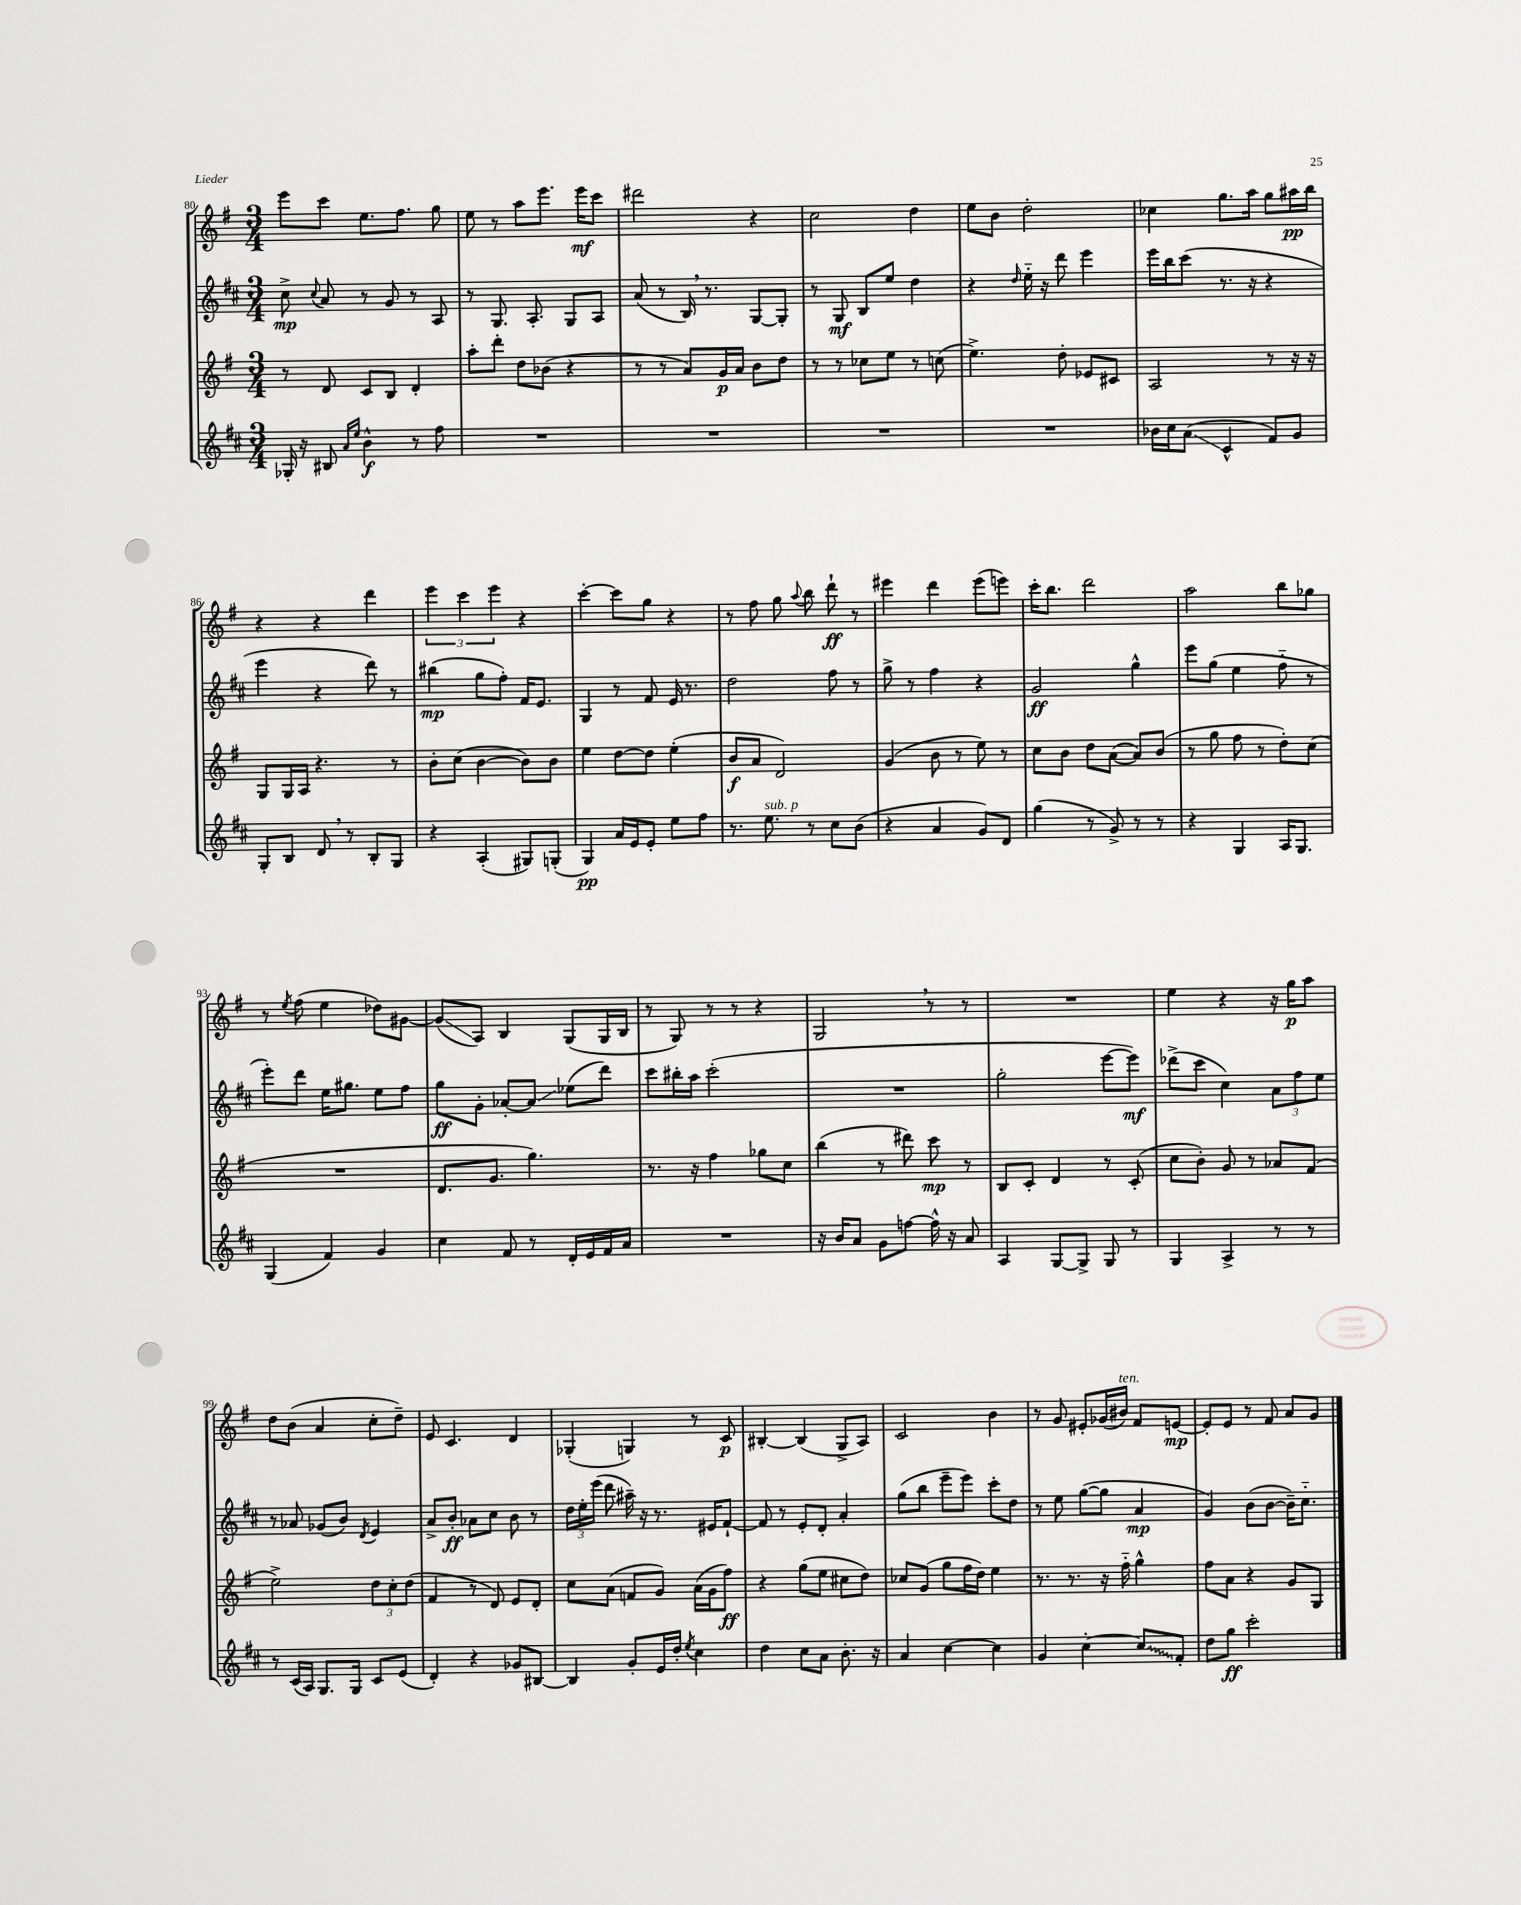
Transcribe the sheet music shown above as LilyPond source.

<<
\new StaffGroup <<
\new Staff = "s0" {
    \clef treble \key g \major \numericTimeSignature \time 3/4
    \autoBeamOff e'''8[ c'''8] e''8.[ fis''8.] g''8 |
    e''8 r8 a''8[ e'''8.] e'''16[\mf c'''8] |
    dis'''2 r4 |
    c''2 d''4 |
    e''8[ b'8] d''2-. |
    ces''4 g''8.[ a''16] g''8[ ais''16\pp b''16] |
    r4 r4 d'''4 |
    \tuplet 3/2 { e'''4 c'''4 e'''4 } r4 |
    c'''4~-. c'''8[ g''8] r4 |
    r8 fis''8 g''8 \appoggiatura { a''8 } b''8 d'''8-!\ff r8 |
    eis'''4 d'''4 eis'''8[( e'''8]) |
    c'''16[-. b''8.] d'''2 |
    a''2 b''8[ ges''8] |
    r8 \acciaccatura { e''8 } fis''8( e''4 des''8[) gis'8]~ |
    gis'8[\glissando( a8]) b4 g8[( g16 b16] |
    r8 g8) r8 r8 r4 |
    g2 \breathe r8 r8 |
    R2. |
    e''4 r4 r16 g''16[\p a''8] |
    d''8[ b'8]( a'4 c''8[-. d''8]--) |
    e'8 c'4. d'4 |
    ges4-.( g4) r8 c'8\p |
    bis4~-. bis4( g8[-> a8]) |
    c'2 b'4 |
    r8 g'8 eis'8[-. ges'16( bis'16]^\markup { \italic "ten." }) fis'8[ e'8]~\mp |
    e'8[-. e'8] r8 fis'8 a'8[ g'8] \bar "|." |
}
\new Staff = "s1" {
    \clef treble \key d \major \numericTimeSignature \time 3/4
    \autoBeamOff cis''8->\mp \appoggiatura { cis''8 } a'8 r8 g'8 r8 a8 |
    r8 g8. a8.-. g8[ a8] |
    a'8( r8 b16) \breathe r8. g8[~ g8]-. |
    r8 g8\mf b8[ e''8] d''4 |
    r4 \grace { d''16 } e''16-_ r16 d'''8 e'''4 |
    e'''16[ b''16 cis'''8]( r8. r16 r4 |
    e'''4 r4 d'''8) r8 |
    bis''4\mp( g''8[ fis''8]-.) fis'16[ e'8.] |
    g4 r8 fis'8 e'16 r8. |
    d''2 fis''8 r8 |
    g''8-> r8 fis''4 r4 |
    g'2\ff g''4-^ |
    e'''8[ g''8]( e''4 fis''8-_ r8 |
    e'''8[-.) d'''8] e''16[ gis''8.] e''8[ fis''8] |
    g''8[\ff g'8]-. aes'8[~-. aes'8]\glissando ees''8[( d'''8]) |
    cis'''8[ bis''16-. a''16] cis'''2-.( |
    R2. |
    g''2-. e'''8[~ e'''8]\mf) |
    des'''8[->( cis'''8] cis''4) \tuplet 3/2 { a'8[ fis''8 e''8] } |
    r8 aes'8 ges'8[( b'8]) \acciaccatura { d'8 } e'4 |
    a'8[-> b'8]-.\ff aes'8[ cis''8] b'8 r8 |
    \tuplet 3/2 { d''16[ e''16-. e'''16]( } d'''8 ais''16--) r16 r8. eis'16[ fis'8]~-! |
    fis'8 r8 e'8[-. d'8]-. a'4-. |
    g''8[( b''8] e'''8[-- e'''8]) cis'''8[-. d''8] |
    r8 e''8 g''8[~( g''8] a'4\mp |
    g'4) b'8[( b'8]~ b'16[--) cis''8.]-_ \bar "|." |
}
\new Staff = "s2" {
    \clef treble \key g \major \numericTimeSignature \time 3/4
    \autoBeamOff r8 d'8 c'8[ b8] d'4-. |
    a''8[-. d'''8]-. d''8[ bes'8]( r4 |
    r8 r8 a'8[) g'16\p a'16] b'8[ d''8] |
    r8 r8 ces''8[ e''8] r8 c''8( |
    e''4.->) d''8-. ees'8[ cis'8] |
    a2 r8 r16 r16 |
    g8[ g16 a16] r4. r8 |
    b'8[-. c''8]( b'4~ b'8[) b'8] |
    e''4 d''8[~ d''8] e''4-.( |
    b'8[\f a'8] d'2) |
    g'4( b'8 r8 e''8) r8 |
    c''8[ b'8] d''8[ a'8]~( a'8[) b'8]( |
    r8 g''8 fis''8 r8 d''8[-.) c''8]( |
    R2. |
    d'8.[ g'8.] g''4.) |
    r8. r16 fis''4 ges''8[ c''8] |
    b''4( r8 dis'''8) c'''8\mp r8 |
    b8[ c'8]-. d'4 r8 c'8-.( |
    c''8[ b'8]-.) g'8 r8 aes'8[ fis'8]( |
    e''2->) \tuplet 3/2 { d''8[ c''8-. d''8]( } |
    fis'4 r8 d'8) e'8[ d'8]-. |
    c''8[ a'8]( f'8[ g'8]) a'16[( g'16 fis''8]\ff) |
    r4 g''8[( e''8] cis''8[ d''8]) |
    ces''8[ g'8]( g''8[ fis''16 d''16]) e''4 |
    r8. r8. r16 fis''16-_ g''4-^ |
    fis''8[ a'8] r4 g'8[ g8] \bar "|." |
}
\new Staff = "s3" {
    \clef treble \key d \major \numericTimeSignature \time 3/4
    \autoBeamOff ges16-. r16 bis8 \grace { a'16[ e''16] } b'4-^\f r8 fis''8 |
    R2. |
    R2. |
    R2. |
    R2. |
    bes'16[ cis''16 a'8]\glissando( cis'4-^ fis'8[) g'8] |
    g8[-. b8] d'8 \breathe r8 b8[-. g8] |
    r4 a4-.( gis8[) g8]-.( |
    g4\pp) a'16[ e'16 e'8]-. e''8[ fis''8] |
    r8. e''8.^\markup { \italic "sub. p" } r8 cis''8[ b'8]( |
    r4 a'4 g'8[) d'8] |
    g''4( r8 g'8->) r8 r8 |
    r4 g4 a16[ g8.] |
    g4( fis'4) g'4 |
    cis''4 fis'8 r8 d'16[-. e'16 fis'16 a'16] |
    R2. |
    r16 b'16[ a'8] g'8[ f''8]~ f''16-^ r16 a'8 |
    a4 g8[~ g8]-> g8 r8 |
    g4 a4-> r8 r8 |
    r8 cis'16[( a16]) g8.[ g16] cis'8[ e'8]( |
    d'4-.) r4 ges'8[ bis8]~ |
    bis4 g'8[-. e'16 d''16]-. \acciaccatura { e''8 } cis''4 |
    d''4 cis''8[ a'8] b'8.-. r16 |
    a'4 cis''4~ cis''4 |
    g'4 cis''4~-. \once \override Glissando.style = #'zigzag cis''8[\glissando fis'8]-. |
    d''8[ g''8]\ff cis'''2-. \bar "|." |
}
>>
>>
\layout { \context { \Score currentBarNumber = #80 } }
